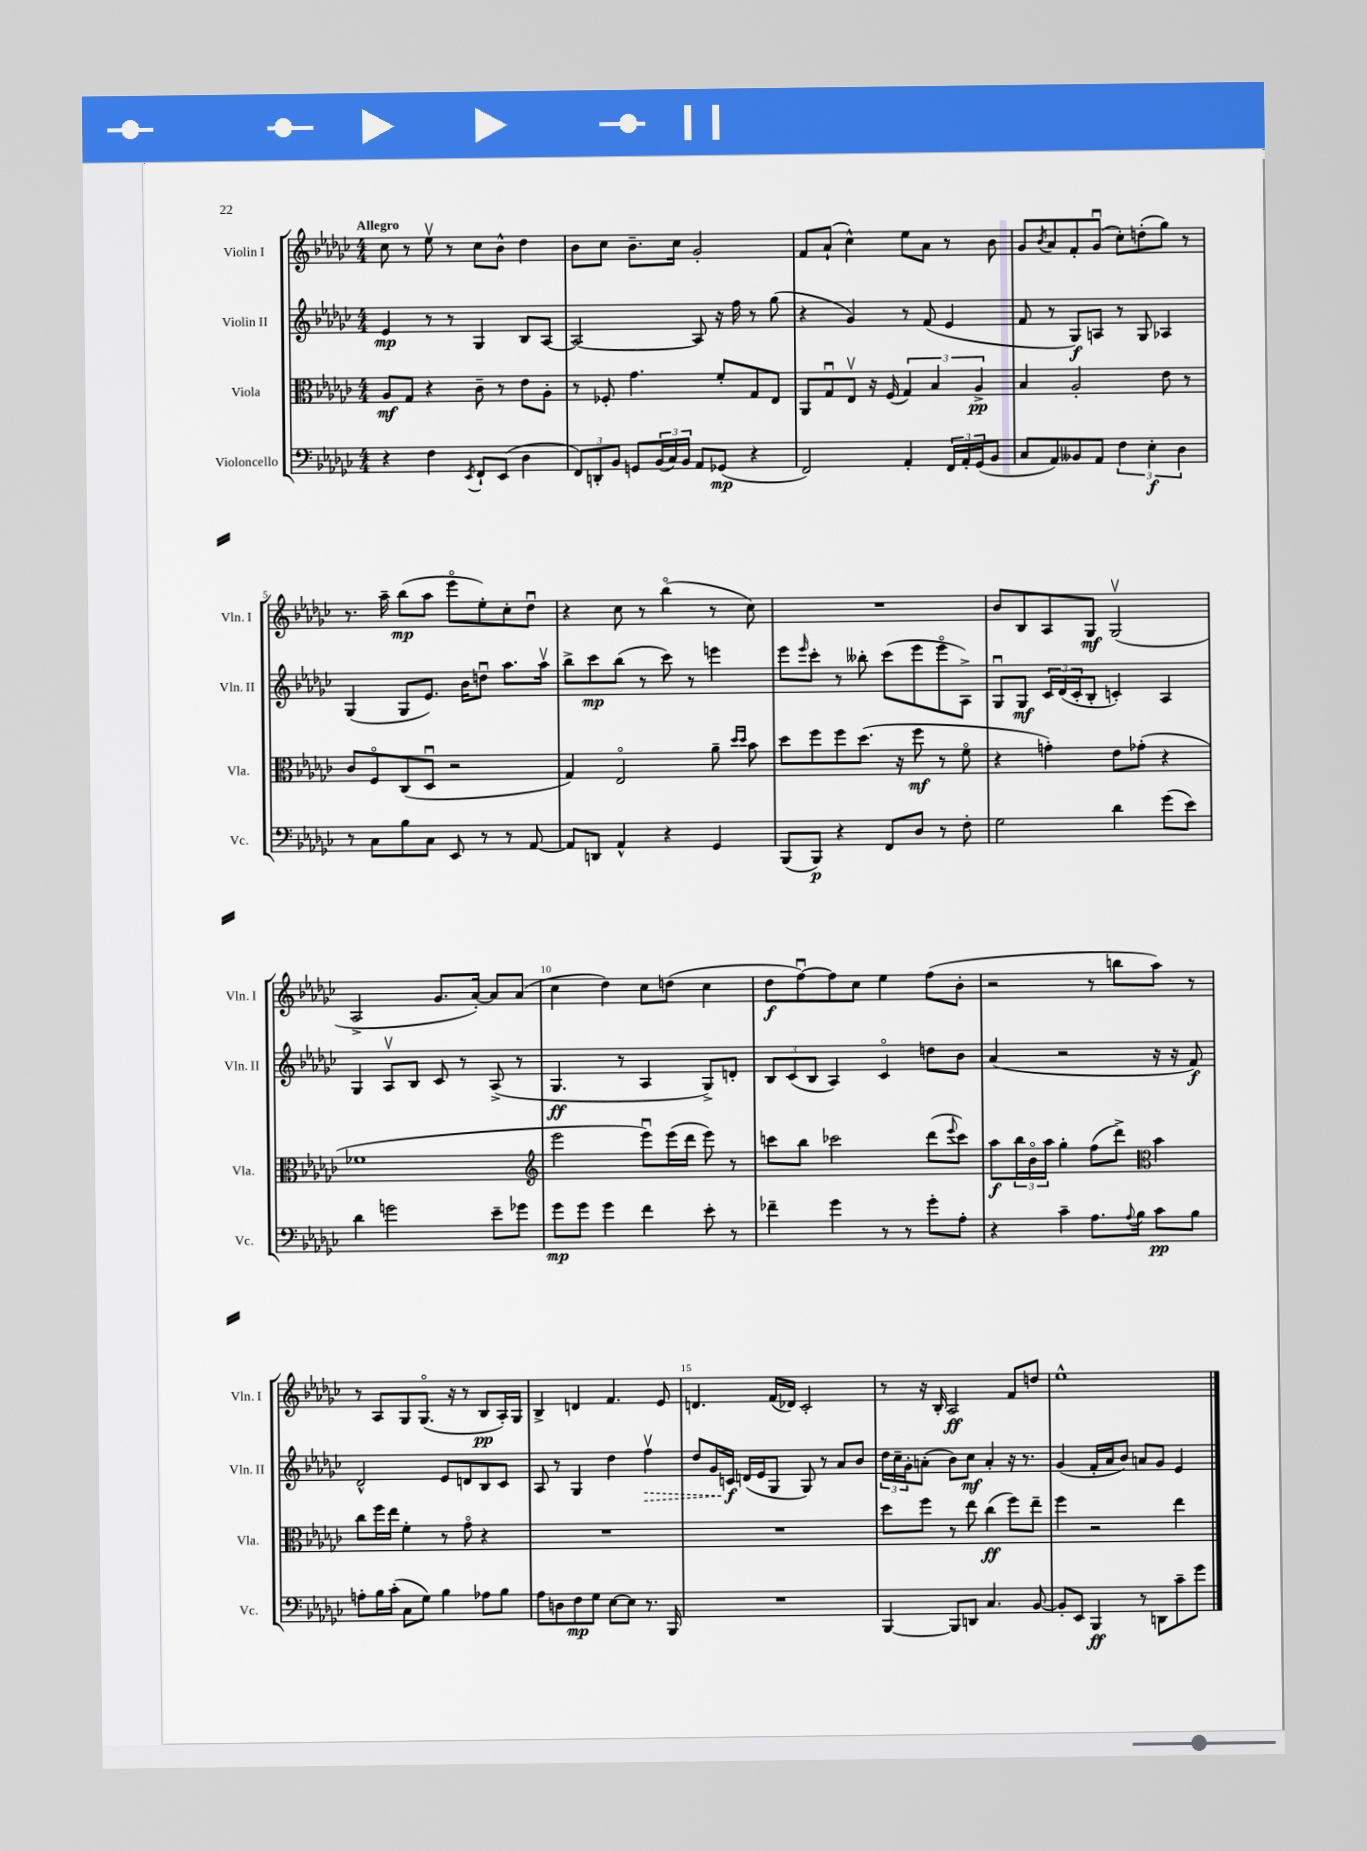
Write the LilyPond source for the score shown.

<<
\new StaffGroup <<
\new Staff = "s0" \with { instrumentName = "Violin I" shortInstrumentName = "Vln. I" } {
    \clef treble \key ges \major \numericTimeSignature \time 4/4 \tempo "Allegro"
    ces''8 r8 ees''8\upbow r8 ces''8 bes'8-^ des''4 |
    bes'8 ces''8 bes'8.-- ces''16 ges'2-. |
    f'8 aes'8-!( ces''4-^) ees''8 aes'8 r8 bes'8 |
    ges'8 \acciaccatura { bes'8 } aes'8 f'8-. ges'8\downbow( ces''8-.) d''8-.( ges''8) r8 |
    r8. aes''16-- bes''8\mp( aes''8 ees'''8\flageolet ees''8-.) ces''8-. des''8\downbow |
    r4 ces''8 r8 bes''4\flageolet( r8 ces''8) |
    R1 |
    bes'8 bes8 aes8 ges8\mf ges2\upbow( |
    aes2-> ges'8. aes'16~-.) aes'8 aes'8( |
    ces''4 des''4) ces''8 d''8( ces''4 |
    des''8\f f''8~\downbow) f''8 ces''8 ees''4 f''8( bes'8-. |
    r2 r8 b''8 aes''8) r8 |
    r8 aes8 ges8 ges8.\flageolet( r16 r8 bes8\pp aes16-.) ges16 |
    bes4-> d'4 f'4. ees'8 |
    d'4. f'16( des'16) ces'2-. |
    r8 r16 bes16-. aes2\ff f'8 d''8 |
    ees''1-^ \bar "|." |
}
\new Staff = "s1" \with { instrumentName = "Violin II" shortInstrumentName = "Vln. II" } {
    \clef treble \key ges \major \numericTimeSignature \time 4/4
    ees'4\mp r8 r8 ges4 bes8 aes8~ |
    aes2~ aes8 r16 f''16 r8 ges''8( |
    r4 ges'4) r8 f'8( ees'4 |
    f'8 r8 ges8\f) a8 r8 ges8 aes4 |
    ges4( ges8 ees'8.) bes'16 d''8\downbow aes''8. aes''16\upbow |
    bes''8-> ces'''8\mp bes''8( r8 ces'''8) r8 e'''4 |
    ees'''8 \grace { ees'''16 } ces'''8-. r8 beses''8-. ces'''8( ees'''8 ees'''8\flageolet aes8->) |
    ges8\downbow ges8\mf \tuplet 3/2 { ces'16 des'16( ces'16-. } bes8-. c'4-.) aes4 |
    ges4 aes8\upbow bes8 ces'8 r8 aes8->( r8 |
    ges4.\ff r8 aes4 ges8->) d'8-. |
    \tuplet 3/2 { bes8 ces'8( bes8 } aes4) ces'4\flageolet d''8 bes'8 |
    aes'4( r2 r16 r16 f'8\f) |
    des'2-^ ees'8 d'8 bes8 ces'8 |
    aes8 r8 ges4 des''4 \once \override Hairpin.style = #'dashed-line f''4\upbow\> |
    des''8 ges'16 c'16\f\! d'16( ees'16 ges8 ges8) r8 aes'8 bes'8 |
    \tuplet 3/2 { des''16 ces''16-- ges'16-. } a'8-.( bes'8) ces''8\mf a'4-. r16 r8. |
    ges'4( f'16-. aes'16 bes'8) a'8 ges'8 ees'4 \bar "|." |
}
\new Staff = "s2" \with { instrumentName = "Viola" shortInstrumentName = "Vla." } {
    \clef alto \key ges \major \numericTimeSignature \time 4/4
    aes8\mf ges8 r4 ces'8-- r8 ees'8 aes8-. |
    r8 fes8-. ges'4. f'8-. ges8 ees8 |
    aes,8 ges8\downbow ees8\upbow r16 f16( \tuplet 3/2 { ges4) bes4 aes4->\pp } |
    bes4 aes2-. ees'8 r8 |
    ces'8 f8\flageolet ces8( des8\downbow r2 |
    ges4) ees2\flageolet aes'8-- \grace { des''16 des''16 } bes'8 |
    des''8 f''8 f''8 des''8.( r16 f''8\mf r8 f'8\flageolet |
    r4 g'4-.) ees'8 ges'8-.( r4 |
    fes'1 |
    \clef treble ees'''2 ees'''8\downbow) ees'''16( des'''16 ees'''8) r8 |
    c'''8 bes''8 ces'''2 des'''8( \appoggiatura { ees'''8 } ces'''8) |
    aes''8\f \tuplet 3/2 { bes''16 bes'16\flageolet aes''16 } ges''4-. f''8( des'''8->) \clef alto bes'4 |
    ces''8 f''16 ees''16 f'4-. r8 ges'8\flageolet r4 |
    R1 |
    R1 |
    des''8 f''8 r8 ees''8 ces''4\ff( f''8) ees''8-- |
    f''4 r2 ees''4 \bar "|." |
}
\new Staff = "s3" \with { instrumentName = "Violoncello" shortInstrumentName = "Vc." } {
    \clef bass \key ges \major \numericTimeSignature \time 4/4
    r4 f4 \acciaccatura { ees,8 } f,8-! ees,8( des4 |
    \tuplet 3/2 { f,8) d,8-. bes,8 } g,8 \tuplet 3/2 { bes,16( ces16) bes,16 } aes,8 ges,8\mp( r4 |
    f,2) aes,4-. \tuplet 3/2 { f,16 aes,16-. ges,16( } bes,8 |
    ces8 aes,8) beses,8 aes,8 \tuplet 3/2 { f4 ees4-.\f des4 } |
    r8 ces8 bes8 ces8 ees,8 r8 r8 aes,8~ |
    aes,8 d,8 aes,4-^ r4 ges,4 |
    bes,,8( bes,,8\p) r4 f,8 des8 r8 f8-. |
    ges2 des'4 ges'8( ees'8) |
    des'4 g'2 ees'8-- ges'8 |
    ges'8\mp ges'8 ges'4 f'4 ees'8-. r8 |
    fes'4-- ges'4 r8 r8 ges'8-. aes8-. |
    r4 ces'4-- aes8. \appoggiatura { aes8 } bes16 ces'8\pp bes8 |
    a8-. bes16 ces'16-.( ces8 ges8) bes4 aes8 bes8 |
    aes8 d8 f8\mp ges8 ees8~ ees8 r8. bes,,16 |
    R1 |
    bes,,4~ bes,,8 d,8 ces4. bes,8~ |
    bes,8-. ees,8 bes,,4\ff r8 d,8 ces'8-- ges'8 \bar "|." |
}
>>
>>
\layout { \context { \Score \override BarNumber.break-visibility = ##(#f #t #t) barNumberVisibility = #(every-nth-bar-number-visible 5) } }
